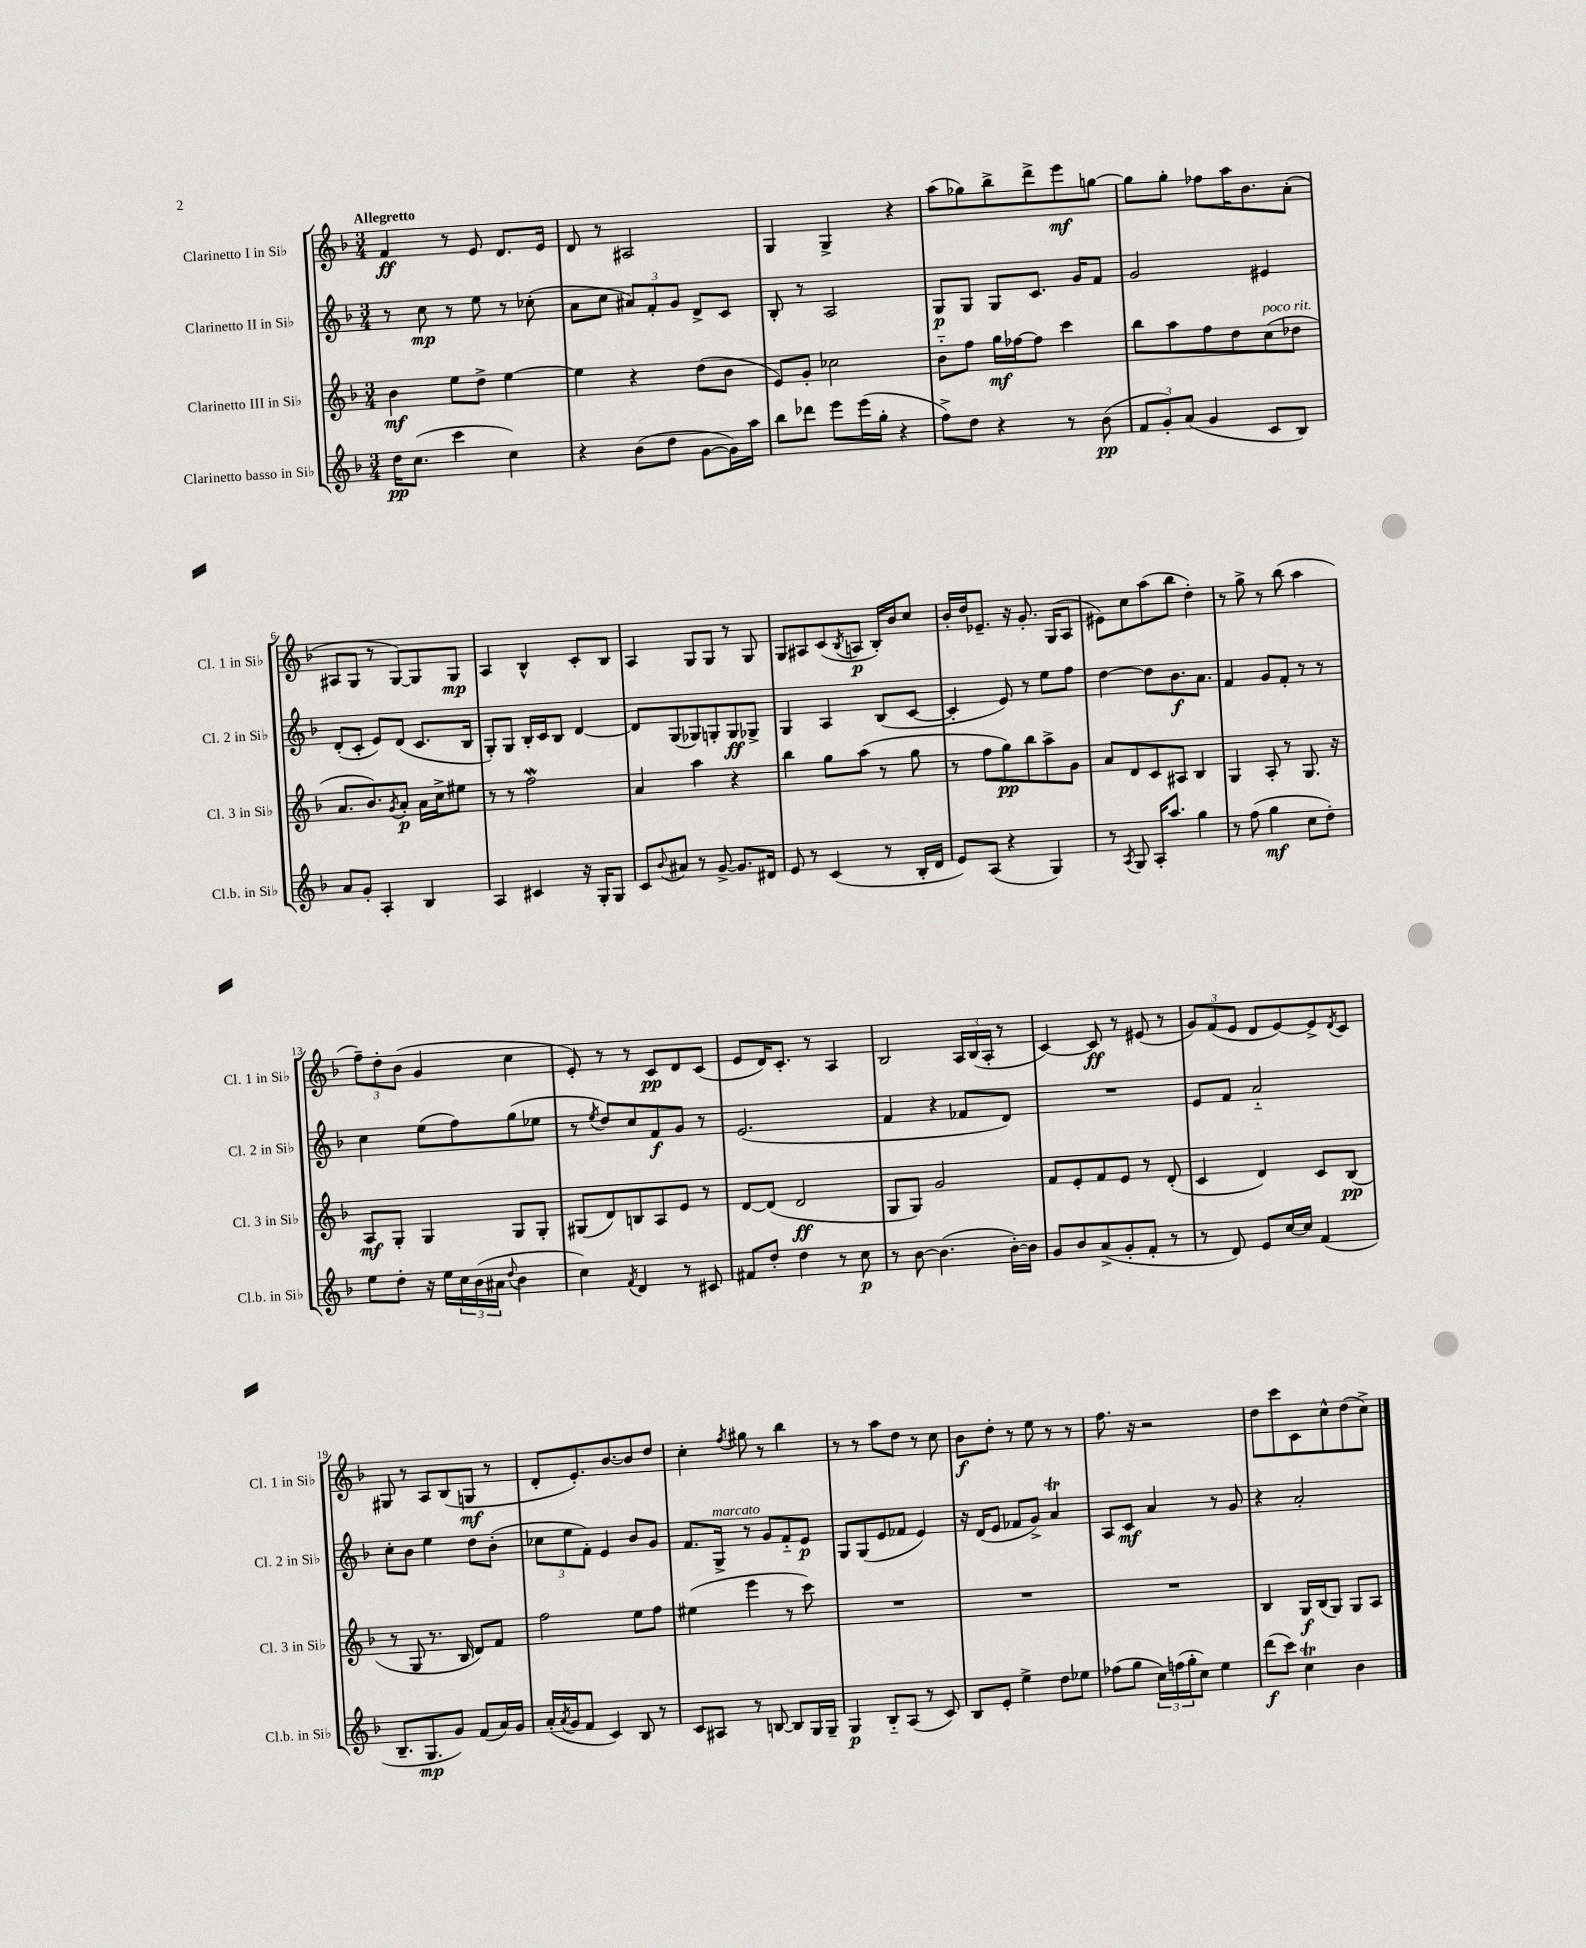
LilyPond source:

<<
\new StaffGroup <<
\new Staff = "s0" \with { instrumentName = "Clarinetto I in Sib" shortInstrumentName = "Cl. 1 in Sib" } {
    \clef treble \key f \major \numericTimeSignature \time 3/4 \tempo "Allegretto"
    f'4\ff r8 e'8 d'8. e'16 |
    d'8 r8 ais2 |
    g4 g4-> r4 |
    a''8( ges''8) bes''8-> d'''8-> e'''8\mf g''8~ |
    g''8 g''8-. fes''8 a''16 bes'8. a'8-.( |
    ais8 g8 r8 g8~) g8 g8\mp |
    a4 bes4-^ c'8-. bes8 |
    a4 g8 g8 r8 g8 |
    g8 ais8 c'8( \acciaccatura { bes8 } a8\p bes16-.) bes'16 c''8 |
    bes'16-. d''16 ees'8.-- r16 g'8.-. g16( a8 |
    eis'8) c''8 a''8( bes''8 d''4-.) |
    r8 g''8-> r8 bes''8( a''4 |
    \tuplet 3/2 { f''8--) d''8-. bes'8( } g'4 c''4 |
    e'8-.) r8 r8 c'8\pp d'8 c'8( |
    e'8 d'16) c'8.-. r8 a4 |
    bes2 \tuplet 3/2 { a16 bes16( a16-. } r8 |
    c'4~) c'8\ff r8 eis'8( r8 |
    \tuplet 3/2 { g'8) f'8( e'8 } d'8 e'8~) e'8-> \acciaccatura { d'8 } c'8 |
    gis8 r8 a8 bes8( g8\mf r8 |
    d'8-. e'8.-.) bes'8.~ bes'8 d''8 |
    c''4-. \acciaccatura { f''8 } gis''8 r8 bes''4 |
    r8 r8 a''8 d''8 r8 c''8 |
    bes'8\f d''8-. r8 e''8 r8 r8 |
    f''8. r16 r2 |
    d''8 c'''8 c'8 c''8-^ d''8( c''8->) \bar "|." |
}
\new Staff = "s1" \with { instrumentName = "Clarinetto II in Sib" shortInstrumentName = "Cl. 2 in Sib" } {
    \clef treble \key f \major \numericTimeSignature \time 3/4
    r8 c''8\mp r8 e''8 r8 ces''8-.( |
    a'8 c''8 \tuplet 3/2 { ais'8) f'8-. g'8 } d'8-> c'8 |
    bes8-. r8 a2 |
    g8\p g8 g8 c'8. g'16 f'8 |
    g'2 eis'4 |
    d'8-.( c'8-. e'8) d'8( c'8. bes16 |
    g8-.) g8 bes16-. c'16 bes8 d'4~ |
    d'8 g8( ges8) g8-. g8\ff ges8-> |
    g4 a4 bes8( c'8~ |
    c'4-. e'8) r8 e''8 f''8 |
    d''4~ d''8 bes'8.\f a'8. |
    f'4 g'8 f'8-. r8 r8 |
    c''4 e''8( f''8) g''8( ees''8 |
    r8 \acciaccatura { e''8 } d''8) c''8 f'8\f g'8 r8 |
    e'2.( |
    f'4 r4 fes'8 d'8) |
    R2. |
    e'8 f'8 a'2-_ |
    c''8-. bes'8 e''4 d''8 bes'8-.( |
    \tuplet 3/2 { ces''8 e''8 f'8-.) } e'4 bes'8 g'8 |
    f'8. g16->^\markup { \italic "marcato" } r8 g'8 f'8-_ e'8\p |
    g8 g8( e'8 fes'8 e'4) |
    r16 d'16( e'8 fes'8 g'8->) a'4\trill |
    a8 c'8\mf a'4 r8 g'8 |
    r4 a'2-. \bar "|." |
}
\new Staff = "s2" \with { instrumentName = "Clarinetto III in Sib" shortInstrumentName = "Cl. 3 in Sib" } {
    \clef treble \key f \major \numericTimeSignature \time 3/4
    bes'4\mf e''8 d''8-> e''4~ |
    e''4 r4 d''8( bes'8 |
    e'8) g'8-. ces''2 |
    bes'8-_ f''8 g''16\mf fes''16~ fes''8 c'''4 |
    bes''8 a''8 f''8 d''8 c''8^\markup { \italic "poco rit." }( des''8 |
    a'8. bes'8.) \acciaccatura { g'8 } a'8-.\p a'16 c''16-> eis''8 |
    r8 r8 f''2\mordent |
    a'4 a''4 r4 |
    bes''4 g''8 a''8( r8 g''8 |
    r8 f''8 g''8\pp) bes''8 a''8-> g'8 |
    a'8 d'8 c'8 ais8 bes4 |
    g4 a8-. r8 g8. r16 |
    a8\mf g8-. g4 g8 g8-. |
    gis8( d'8) b8 a8 e'8 r8 |
    d'8~ d'8( d'2\ff |
    g8 g8) g'2 |
    f'8 e'8-. f'8 e'8 r8 d'8-.( |
    c'4 d'4) c'8 bes8\pp( |
    r8 g8 r8. bes16 d'8) f'8 |
    f''2 e''8 f''8 |
    eis''4( e'''4 r8 c'''8) |
    R2. |
    R2. |
    R2. |
    bes4 g16\f bes16( g8) g8 a8 \bar "|." |
}
\new Staff = "s3" \with { instrumentName = "Clarinetto basso in Sib" shortInstrumentName = "Cl.b. in Sib" } {
    \clef treble \key f \major \numericTimeSignature \time 3/4
    d''16\pp c''8.( c'''4 c''4) |
    r4 bes'8( d''8 g'8~ g'16) a''16 |
    bes''8 des'''8 e'''8 e'''16( g''16-. r4 |
    f''8->) d''8 r4 r8 bes'8\pp( |
    \tuplet 3/2 { f'8 g'8-.) a'8( } g'4 c'8 bes8) |
    a'8 g'8-. a4-. bes4 |
    a4 cis'4 r16 g16-. g8 |
    c'8 \appoggiatura { bes'8 } ais'8 r8 g'8~-> g'8. dis'16 |
    e'8 r8 c'4( r8 bes16-. d'16 |
    e'8) a8( r4 g4) |
    r8 \acciaccatura { a8 } g8 a16-. a''8. g''4 |
    r8 f''8( g''4\mf c''8 d''8-.) |
    e''8 d''8-. r16 e''16 \tuplet 3/2 { c''16 bes'16( ais'16 } \appoggiatura { d''8 } bes'4 |
    c''4) \acciaccatura { f'8 } d'4 r8 cis'8 |
    fis'8 d''8-. d''4 r8 c''8\p |
    r8 bes'8~ bes'4.( bes'16~-.) bes'16 |
    g'8 bes'8 a'8->( g'8-. f'8-. r8 |
    r8 d'8) e'8 c''16~ c''16 f'4( |
    bes8.-- g8.\mp g'8) f'8( a'16) g'16 |
    a'16-.( \acciaccatura { a'8 } g'16 f'8 c'4) bes8 r8 |
    c'8 ais8 r8 b8~ b8 g16 g16-- |
    g4\p bes8-_ a8( r8 c'8) |
    bes8 e'8-. e''4-> d''8 ees''8 |
    fes''8( g''8 \tuplet 3/2 { c''16) f''16( g''16-. } c''8) e''4 |
    d'''8\f( c'''8) c''4\trill bes'4 \bar "|." |
}
>>
>>
